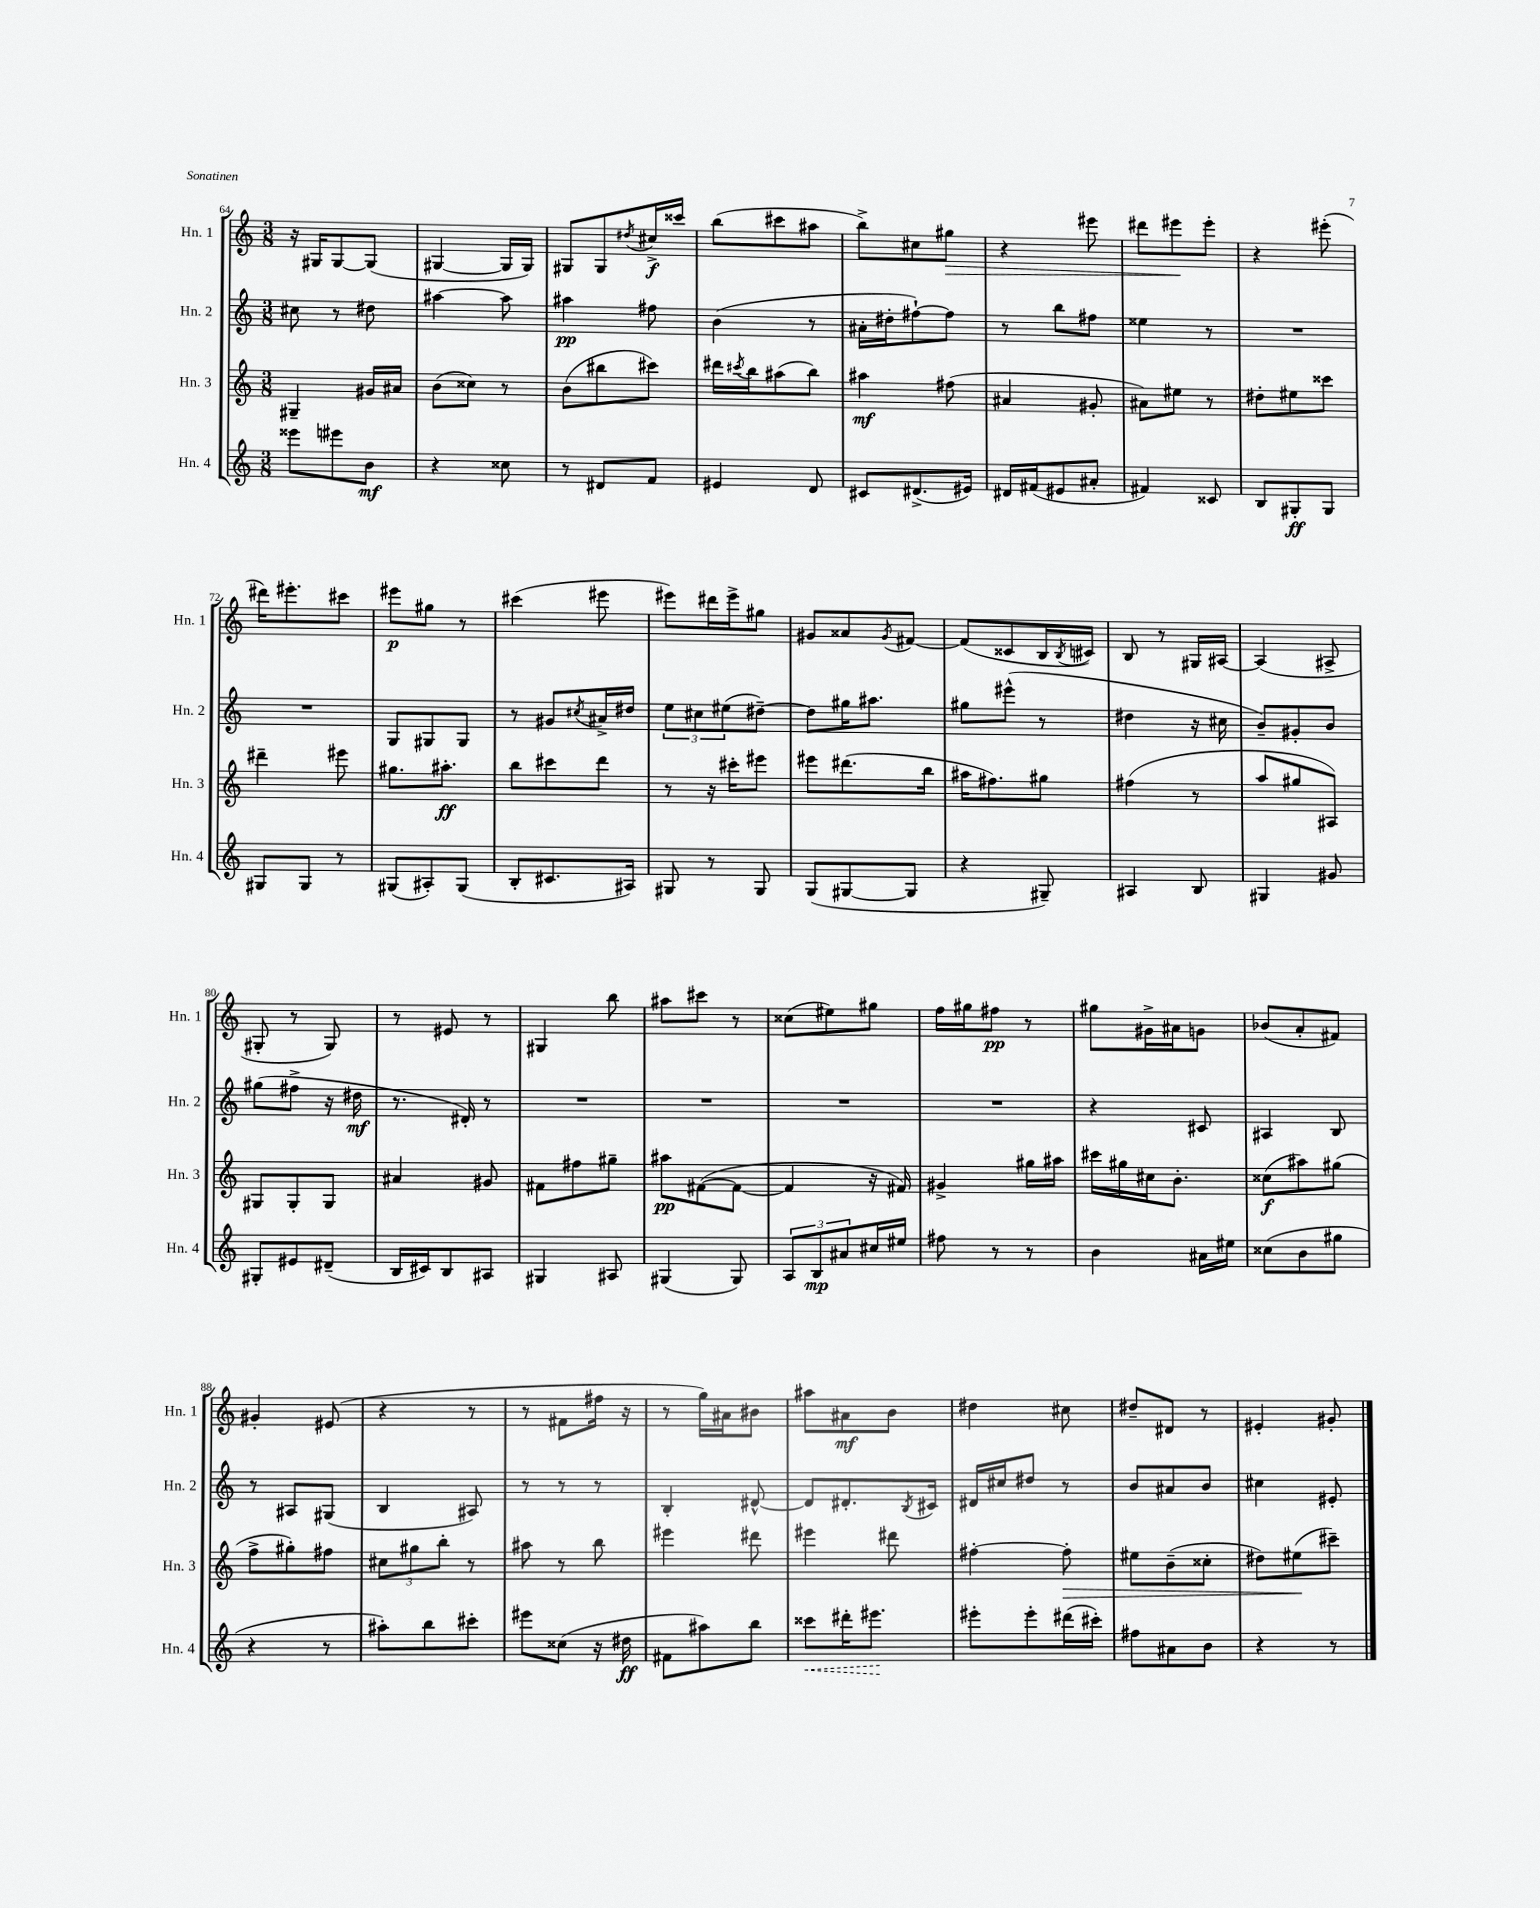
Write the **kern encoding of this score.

**kern	**kern	**kern	**kern
*staff4	*staff3	*staff2	*staff1
*clefG2	*clefG2	*clefG2	*clefG2
*k[]	*k[]	*k[]	*k[]
*M3/8	*M3/8	*M3/8	*M3/8
8eee##\L	4G#~/	8cc#\	16r
.	.	.	16G#/LK
8eee#\	.	8r	[8G#/
8b\J	16g#/LL	8dd#\	(8G#/]J
.	16a#/JJ	.	.
=	=	=	=
4r	(8b\L	[4aa#\	[4G#/
.	8cc##\J)	.	.
8cc##\	8r	8aa#\]	16G#/]LL
.	.	.	16G#/JJ)
=	=	=	=
8r	(8b\L	4aa#\	8G#/L
8d#/L	8bb#\	.	8G#/
.	.	.	8qdd#/
8f/J	8ccc#\J)	8ff#\	16cc#^/L
.	.	.	16ccc##/JJ
=	=	=	=
4e#/	16ddd#\LL	(4b\	(8bb\L
.	8qccc#/	.	.
.	16bb\J	.	.
.	(8aa#\	.	8ccc#\
8d/	8bb\J)	8r	8aa#\J
=	=	=	=
8c#/L	4aa#\	16a#'\LL	8bb^\L)
.	.	16dd#'\J	.
(8.d#^/	.	[8ff#`\)	8cc#\
.	(8ff#\	8ff#\]J	8gg#\J
16e#/Jk)	.	.	.
=	=	=	=
16d#/LL	4a#/	8r	4r
(16f#/J	.	.	.
8e#/	.	8bb\L	.
8a#'/J	8g#'/	8ff#\J	8eee#\
=	=	=	=
4f#/)	8a#\L)	4ee##\	8ddd#\L
.	8ee#\J	.	8eee#\
8c##/	8r	8r	8eee#'\J
=	=	=	=
8B/L	8dd#'\L	4.r	4r
8G#'/	8ee#\	.	.
8G#/J	8ccc##\J	.	(8eee#'\
=	=	=	=
8G#/L	4ddd#~\	4.r	16ddd#\LK)
.	.	.	8.eee#'\
8G#/J	.	.	.
8r	8eee#\	.	8ccc#\J
=	=	=	=
(8G#/L	8.gg#\L	8G/L	8eee#\L
8A#'/)	.	8G#/	8gg#\J
.	8.aa#'\J	.	.
(8G#/J	.	8G#/J	8r
=	=	=	=
8B'/L	8bb\L	8r	(4ccc#\
8.c#/	8ccc#\	8g#/L	.
.	.	8qcc#/	.
.	8ddd\J	16a#^/L	8eee#\
16A#/Jk)	.	16dd#/JJ	.
=	=	=	=
8G#/	8r	12ee\L	8eee#\L)
.	.	12cc#\	.
8r	16r	.	16ddd#\L
.	.	(12ee#\	.
.	16ccc#'\LK	.	16eee#^\J
8G#/	8eee#\J	[8dd#~\J)	8gg#\J
=	=	=	=
(8G/L	8eee#\L	8dd#\]L	8g#/L
[8G#/	(8.ddd#\	16gg#\K	8a##/
.	.	8.aa#\J	.
.	.	.	8qg#/
8G#/]J	.	.	[8f#/J
.	16bb\Jk	.	.
=	=	=	=
4r	16aa#\LK	8gg#\L	(8f#/]L
.	8.ff#\)	.	.
.	.	(8eee#^^\J	8c##/
8G#~/)	8gg#\J	8r	16B/L
.	.	.	8qB/
.	.	.	16c#/JJ)
=	=	=	=
4A#/	(4ff#\	4dd#\	8B/
.	.	.	8r
8B/	8r	16r	16G#/LL
.	.	16cc#\	[16A#/JJ
=	=	=	=
4G#/	8aa/L	8b~/L)	(4A#/]
.	8gg#/	8g#'/	.
8g#/	8A#/J)	8b/J	8A#^/
=	=	=	=
8G#'/L	8G#/L	(8gg#\L	8G#'/
8e#/	8G#'/	8ff#^\J	8r
(8d#~/J	8G#/J	16r	8G#/)
.	.	16dd#\	.
=	=	=	=
16B/LL	4a#/	8.r	8r
16c#/J)	.	.	.
8B/	.	.	8e#/
.	.	16d#'/)	.
8A#/J	8g#/	8r	8r
=	=	=	=
4G#/	8f#\L	4.r	4G#/
.	8ff#\	.	.
8A#/	8gg#~\J	.	8bb\
=	=	=	=
(4G#/	8aa#\L	4.r	8aa#\L
.	([8f#\	.	8ccc#\J
8G#/)	8f#\_J	.	8r
=	=	=	=
12A/L	4f#/]	4.r	(8cc##\L
12B/	.	.	.
.	.	.	8ee#\)
12a#/	.	.	.
16cc#/L	16r	.	8gg#\J
16ee#/JJ	16f#/)	.	.
=	=	=	=
8ff#\	4g#^/	4.r	16ff\LL
.	.	.	16gg#\J
8r	.	.	8ff#\J
8r	16gg#\LL	.	8r
.	16aa#\JJ	.	.
=	=	=	=
4b\	16ccc#\LL	4r	8gg#\L
.	16gg#\	.	.
.	16cc#\J	.	16g#^\L
.	8.b'\J	.	16a#\J
16a#\LL	.	8c#/	8g\J
16ee#\JJ	.	.	.
=	=	=	=
(8cc##\L	(8cc##\L	4A#/	(8b-/L
8b\	8aa#\)	.	8a'/
8gg#\J	(8gg#\J	8B/	8f#/J)
=	=	=	=
4r	8ff^\L	8r	4g#'/
.	8gg#'\)	8A#/L	.
8r	8ff#\J	(8G#/J	(8e#/
=	=	=	=
8aa#'\L)	12cc#\L	4B/	4r
.	12gg#\	.	.
8bb\	.	.	.
.	12bb'\J	.	.
8ccc#'\J	8r	8A#/)	8r
=	=	=	=
8eee#\L	8aa#\	8r	8r
(8cc##\J	8r	8r	8f#\L
16r	8bb\	8r	16ff#\Jk
16dd#\	.	.	16r
=	=	=	=
8f#\L	4eee#\	4B'/	8r
8aa#\)	.	.	16gg\LL)
.	.	.	16a#\J
8bb\J	8ddd#\	[8d#^^/	8b#\J
=	=	=	=
8ccc##\L	4eee#\	8d#/]L	8aa#\L
16ddd#'\K	.	8.d#'/	8a#\
8.eee#\J	.	.	.
.	8ddd#\	.	8b\J
.	.	8qB/	.
.	.	16c#/Jk	.
=	=	=	=
8eee#'\L	[4ff#'\	16d#/LL	4dd#\
.	.	16cc#/J	.
8eee#'\	.	8dd#/J	.
(16ddd#\L	8ff#'\]	8r	8cc#\
16ccc#'\JJ)	.	.	.
=	=	=	=
8ff#\L	8ee#\L	8b/L	8dd#~/L
8a#\	(8b~\	8a#/	8d#/J
8b\J	8cc##'\J	8b/J	8r
=	=	=	=
4r	8dd#\L)	4cc#\	4e#'/
.	(8ee#\	.	.
8r	8ccc#~\J)	8e#'/	8g#'/
==	==	==	==
*-	*-	*-	*-
